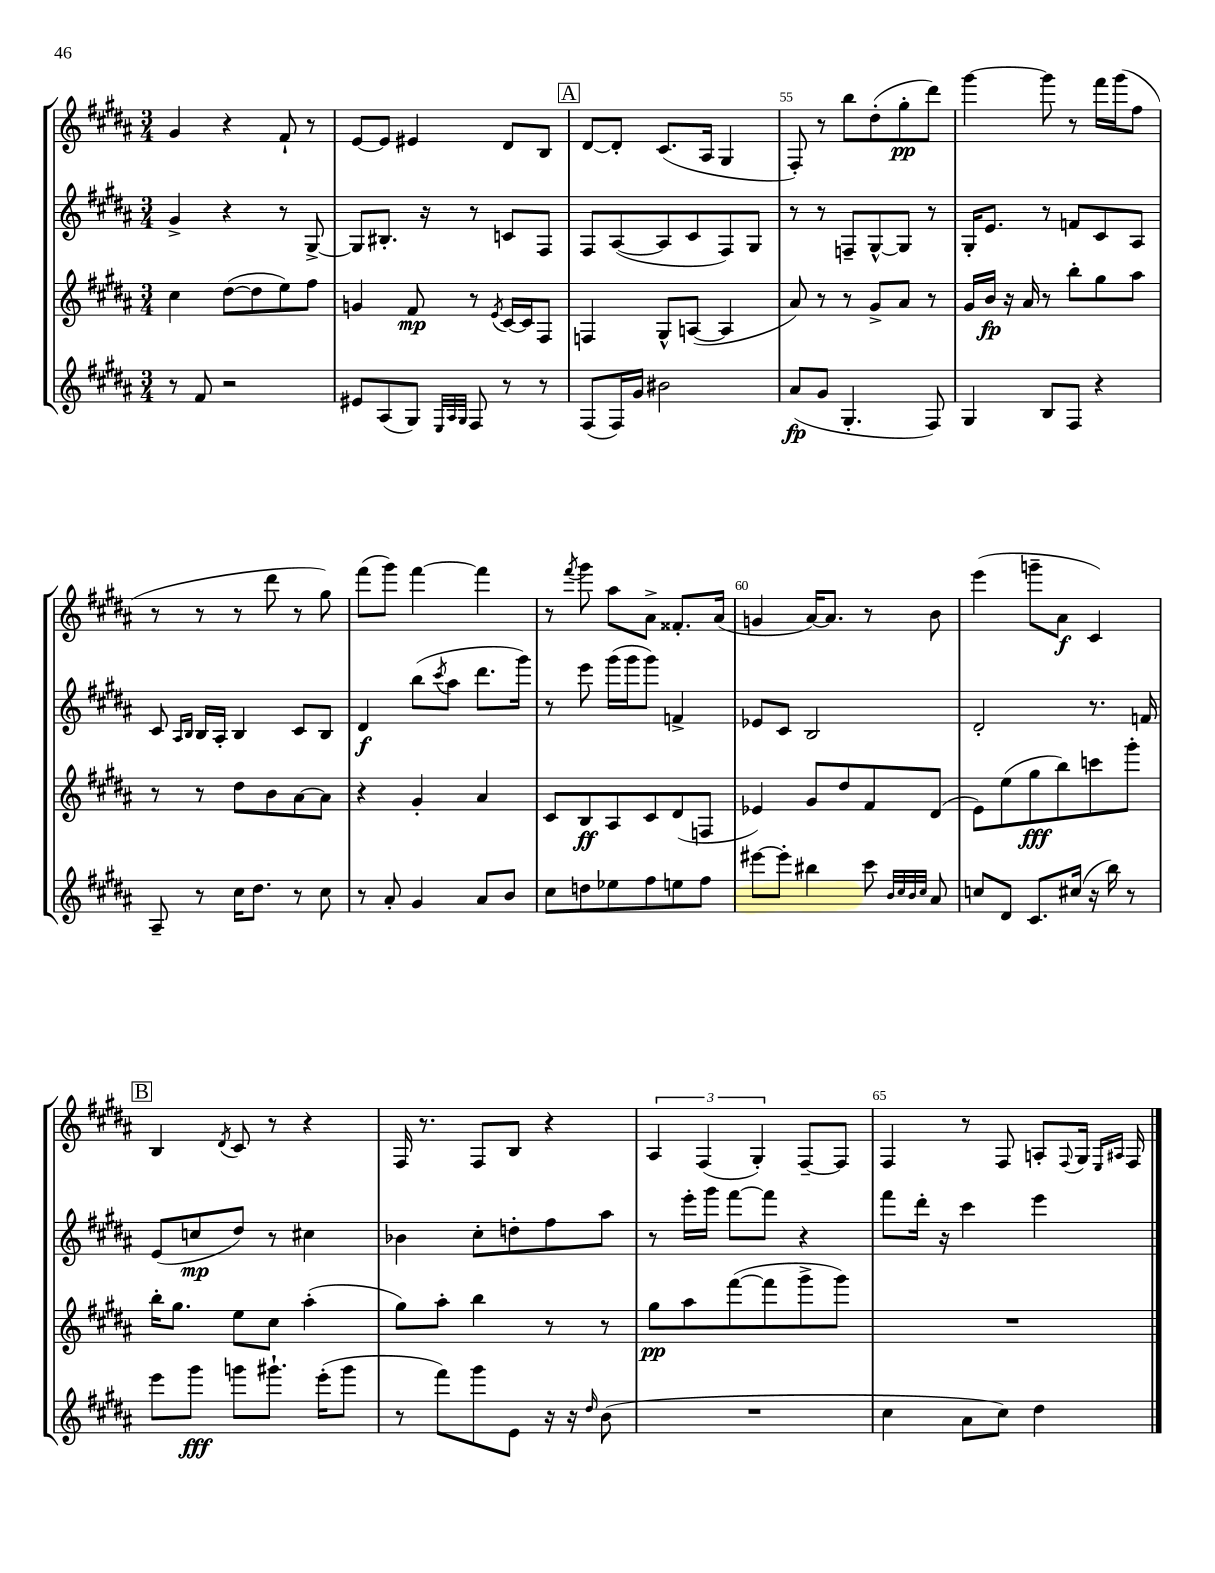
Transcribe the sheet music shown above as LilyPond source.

<<
\new StaffGroup <<
\new Staff = "s0" {
    \clef treble \key b \major \numericTimeSignature \time 3/4
    gis'4 r4 fis'8-! r8 |
    e'8~ e'8 eis'4 dis'8 b8 |
    \mark \markup { \box "A" } dis'8~ dis'8-. cis'8.( ais16 gis4 |
    fis8-.) r8 b''8 dis''8-.( gis''8-.\pp dis'''8) |
    gis'''4~ gis'''8 r8 fis'''16 gis'''16( fis''8 |
    r8 r8 r8 dis'''8 r8 gis''8) |
    fis'''8( gis'''8) fis'''4~ fis'''4 |
    r8 \acciaccatura { fis'''8 } gis'''8 ais''8 ais'8-> fisis'8.-. ais'16( |
    g'4 ais'16~) ais'8. r8 b'8 |
    e'''4( g'''8-- ais'8\f cis'4) |
    \mark \markup { \box "B" } b4 \acciaccatura { dis'8 } cis'8 r8 r4 |
    fis16 r8. fis8 b8 r4 |
    \tuplet 3/2 { ais4 fis4( gis4-.) } fis8~-- fis8 |
    fis4 r8 fis8 a8-. \appoggiatura { fis8 } gis16 \grace { e16 ais16 } fis16 \bar "|." |
}
\new Staff = "s1" {
    \clef treble \key b \major \numericTimeSignature \time 3/4
    gis'4-> r4 r8 gis8~-> |
    gis8 bis8.-. r16 r8 c'8 fis8 |
    \mark \markup { \box "A" } fis8 ais8~( ais8 cis'8 fis8) gis8 |
    r8 r8 f8-- gis8~-^ gis8 r8 |
    gis16-. e'8. r8 f'8 cis'8 ais8 |
    cis'8 \grace { ais16 b16 } b16 ais16-. b4 cis'8 b8 |
    dis'4\f b''8( \acciaccatura { cis'''8 } ais''8 dis'''8. gis'''16) |
    r8 e'''8 gis'''16( gis'''16 gis'''8) f'4-> |
    ees'8 cis'8 b2 |
    dis'2-. r8. f'16 |
    \mark \markup { \box "B" } e'8( c''8\mp dis''8) r8 cis''4 |
    bes'4 cis''8-. d''8-. fis''8 ais''8 |
    r8 e'''16-. gis'''16 fis'''8~ fis'''8 r4 |
    fis'''8 dis'''16-. r16 cis'''4 e'''4 \bar "|." |
}
\new Staff = "s2" {
    \clef treble \key b \major \numericTimeSignature \time 3/4
    cis''4 dis''8~( dis''8 e''8) fis''8 |
    g'4 fis'8\mp r8 \acciaccatura { e'8 } cis'16~ cis'16 fis8 |
    \mark \markup { \box "A" } f4 gis8-^ a8~( a4 |
    ais'8) r8 r8 gis'8-> ais'8 r8 |
    gis'16 b'16\fp r16 ais'16 r8 b''8-. gis''8 ais''8 |
    r8 r8 dis''8 b'8 ais'8~ ais'8 |
    r4 gis'4-. ais'4 |
    cis'8 b8\ff ais8 cis'8 dis'8( f8 |
    ees'4) gis'8 dis''8 fis'8 dis'8( |
    e'8) e''8( gis''8\fff b''8) c'''8 gis'''8-. |
    \mark \markup { \box "B" } b''16-. gis''8. e''8 cis''8 ais''4-.( |
    gis''8) ais''8-. b''4 r8 r8 |
    gis''8\pp ais''8 fis'''8~( fis'''8 gis'''8-> gis'''8) |
    R2. \bar "|." |
}
\new Staff = "s3" {
    \clef treble \key b \major \numericTimeSignature \time 3/4
    r8 fis'8 r2 |
    eis'8 ais8( gis8) \grace { e32 ais32 gis32 } fis8 r8 r8 |
    \mark \markup { \box "A" } fis8( fis16) gis'16 bis'2 |
    ais'8\fp( gis'8 gis4.-. fis8) |
    gis4 b8 fis8 r4 |
    ais8-- r8 cis''16 dis''8. r8 cis''8 |
    r8 ais'8-. gis'4 ais'8 b'8 |
    cis''8 d''8 ees''8 fis''8 e''8 fis''8 |
    eis'''8~ eis'''8-. bis''4 cis'''8 \grace { b'32 cis''32 b'32 cis''32 } ais'8 |
    c''8 dis'8 cis'8. cis''16( r16 b''16) r8 |
    \mark \markup { \box "B" } e'''8 gis'''8\fff g'''8 gis'''8.-! e'''16-.( gis'''8 |
    r8 fis'''8) gis'''8 e'8 r16 r16 \grace { dis''16 } b'8( |
    R2. |
    cis''4 ais'8 cis''8) dis''4 \bar "|." |
}
>>
>>
\layout { \context { \Score currentBarNumber = #52 \override BarNumber.break-visibility = ##(#f #t #t) barNumberVisibility = #(every-nth-bar-number-visible 5) } }
